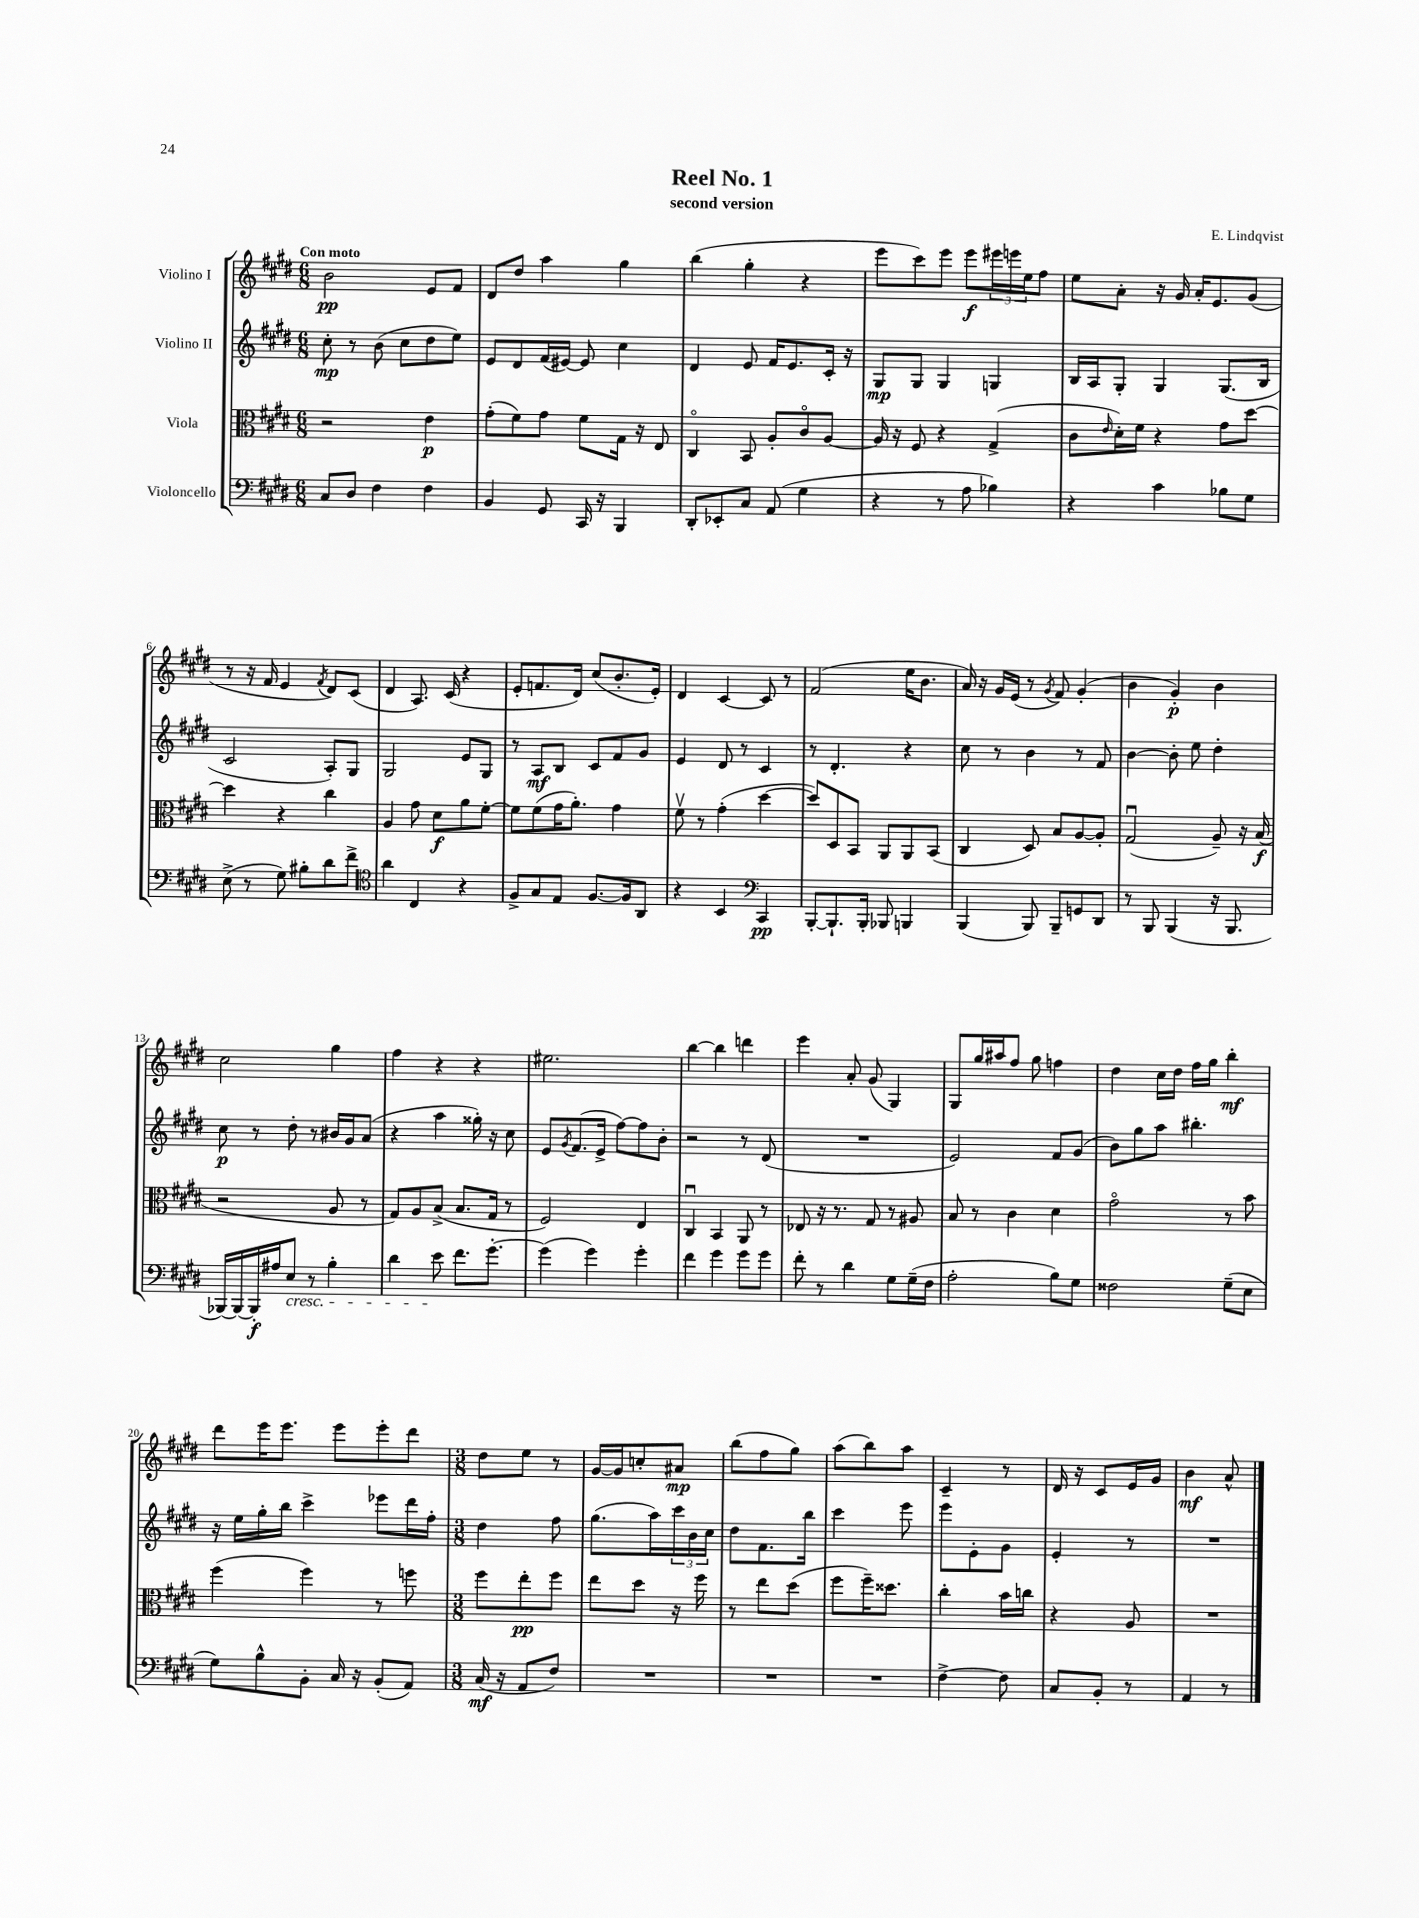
\header { title = "Reel No. 1" composer = "E. Lindqvist" subtitle = "second version" }
<<
\new StaffGroup <<
\new Staff = "s0" \with { instrumentName = "Violino I" } {
    \clef treble \key e \major \numericTimeSignature \time 6/8 \tempo "Con moto"
    b'2\pp e'8 fis'8 |
    dis'8 dis''8 a''4 gis''4 |
    b''4( gis''4-. r4 |
    e'''8 cis'''8) e'''8 e'''8\f \tuplet 3/2 { eis'''16 e'''16 e''16 } fis''8 |
    e''8 a'8-. r16 gis'16 a'16-. e'8. gis'8( |
    r8 r16 fis'16 e'4 \acciaccatura { fis'8 } dis'8) cis'8( |
    dis'4 a8.) cis'16( r4 |
    e'8-. f'8. dis'16) cis''8( b'8.-. e'16-.) |
    dis'4 cis'4~ cis'8 r8 |
    fis'2( e''16 b'8. |
    a'16) r16 gis'16 e'16( r8 \acciaccatura { gis'8 } fis'8) gis'4-.( |
    b'4 gis'4-.\p) b'4 |
    cis''2 gis''4 |
    fis''4 r4 r4 |
    eis''2. |
    b''4~ b''4 d'''4 |
    e'''4 a'8-. gis'8( gis4) |
    gis8 gis''16 ais''16 fis''8 gis''8 f''4 |
    dis''4 cis''16 dis''16 fis''16 gis''16 b''4-.\mf |
    dis'''8 e'''16 e'''8. e'''8 e'''8-. dis'''8 |
    \numericTimeSignature \time 3/8 dis''8 e''8 r8 |
    gis'16~ gis'16 c''8-. ais'8\mp |
    b''8( fis''8 gis''8) |
    a''8( b''8) a''8 |
    cis'4-- r8 |
    dis'16 r16 cis'8 e'16 gis'16 |
    b'4\mf a'8-^ \bar "|." |
}
\new Staff = "s1" \with { instrumentName = "Violino II" } {
    \clef treble \key e \major \numericTimeSignature \time 6/8
    cis''8-.\mp r8 b'8( cis''8 dis''8 e''8) |
    e'8 dis'8 fis'16( eis'16~) eis'8 cis''4 |
    dis'4 e'8 fis'16 e'8. cis'16-. r16 |
    gis8\mp gis8 gis4 g4 |
    b16 a16 gis8-. gis4 gis8.( b16 |
    cis'2 a8-.) gis8 |
    gis2 e'8 gis8 |
    r8 a8\mf b8 cis'8 fis'8 gis'8 |
    e'4 dis'8 r8 cis'4 |
    r8 dis'4.-. r4 |
    cis''8 r8 b'4 r8 fis'8 |
    b'4~ b'8-. e''8 dis''4-. |
    cis''8\p r8 dis''8-. r8 bis'16 gis'16 a'8( |
    r4 a''4 gisis''16-.) r16 cis''8 |
    e'8 \acciaccatura { gis'8 } fis'8.( e'16-> fis''8~) fis''8 b'8-. |
    r2 r8 dis'8( |
    R2. |
    e'2) fis'8 gis'8( |
    b'8) gis''8 a''8 bis''4.-. |
    r16 e''16 gis''16-. b''16 cis'''4-> ees'''8 dis'''16 fis''16-. |
    \numericTimeSignature \time 3/8 dis''4 fis''8 |
    gis''8.( a''16) \tuplet 3/2 { cis'''16 b'16 cis''16 } |
    dis''8 fis'8. b''16 |
    cis'''4 e'''8 |
    e'''8 e'8-. gis'8 |
    e'4-. r8 |
    R4. \bar "|." |
}
\new Staff = "s2" \with { instrumentName = "Viola" } {
    \clef alto \key e \major \numericTimeSignature \time 6/8
    r2 e'4\p |
    gis'8-.( fis'8) gis'8 fis'8 gis16 r16 e8 |
    cis4\flageolet b,8 a8-. cis'8\flageolet a8~ |
    a16 r16 fis8 r4 gis4->( |
    cis'8 \grace { e'16 } dis'16-.) fis'16 r4 gis'8 dis''8~ |
    dis''4 r4 cis''4 |
    a4 gis'8 dis'8\f a'8 fis'8~-. |
    fis'8 fis'8( gis'16 a'8.-.) gis'4 |
    fis'8\upbow r8 gis'4-.( dis''4~ |
    dis''8) dis8 b,8 a,8 a,8 b,8( |
    cis4 dis8) b8 a8~ a8-. |
    gis2\downbow( a8--) r16 b16\f( |
    r2 a8 r8 |
    gis8) a8 b8->( b8. gis16 r8 |
    fis2) e4 |
    cis4\downbow b,4 a,8 r8 |
    ees8 r16 r8. gis8 r8 ais8 |
    b8 r8 cis'4 dis'4 |
    gis'2\flageolet r8 b'8 |
    fis''4( fis''4) r8 f''8 |
    \numericTimeSignature \time 3/8 fis''8 e''8-.\pp fis''8 |
    e''8 dis''8 r16 fis''16 |
    r8 e''8 dis''8( |
    fis''8 fis''16--) disis''8. |
    cis''4-. b'16 c''16 |
    r4 a8 |
    R4. \bar "|." |
}
\new Staff = "s3" \with { instrumentName = "Violoncello" } {
    \clef bass \key e \major \numericTimeSignature \time 6/8
    cis8 dis8 fis4 fis4 |
    b,4 gis,8 cis,16 r16 b,,4 |
    dis,8-. ees,8-. cis8 a,8( gis4 |
    r4 r8 a8 bes4) |
    r4 cis'4 bes8 gis8 |
    e8->( r8 gis8) bis8-. dis'8 fis'8-> |
    \clef tenor a'4 cis4 r4 |
    fis8-> gis8 e8 fis8.~ fis16 a,8 |
    r4 b,4 \clef bass cis,4\pp |
    b,,8~-. b,,8.-! b,,16-. bes,,8 b,,4 |
    b,,4( b,,8) b,,8-- g,8 dis,8 |
    r8 b,,8 b,,4( r16 b,,8. |
    bes,,16~) bes,,16~ bes,,16-.\f ais16 e8\cresc r8 b4-. |
    dis'4 e'8\! fis'8. gis'8.~-. |
    gis'4( gis'4) gis'4-. |
    fis'4 gis'4 gis'8 gis'8 |
    fis'8-. r8 dis'4 gis8 gis16--( fis16 |
    a2-. b8) gis8 |
    fisis2 gis8--( e8 |
    gis8) b8-^ b,8-. cis16 r16 b,8-.( a,8) |
    \numericTimeSignature \time 3/8 cis16\mf( r16 a,8 fis8) |
    R4. |
    R4. |
    R4. |
    fis4~-> fis8 |
    cis8 b,8-. r8 |
    a,4 r8 \bar "|." |
}
>>
>>
